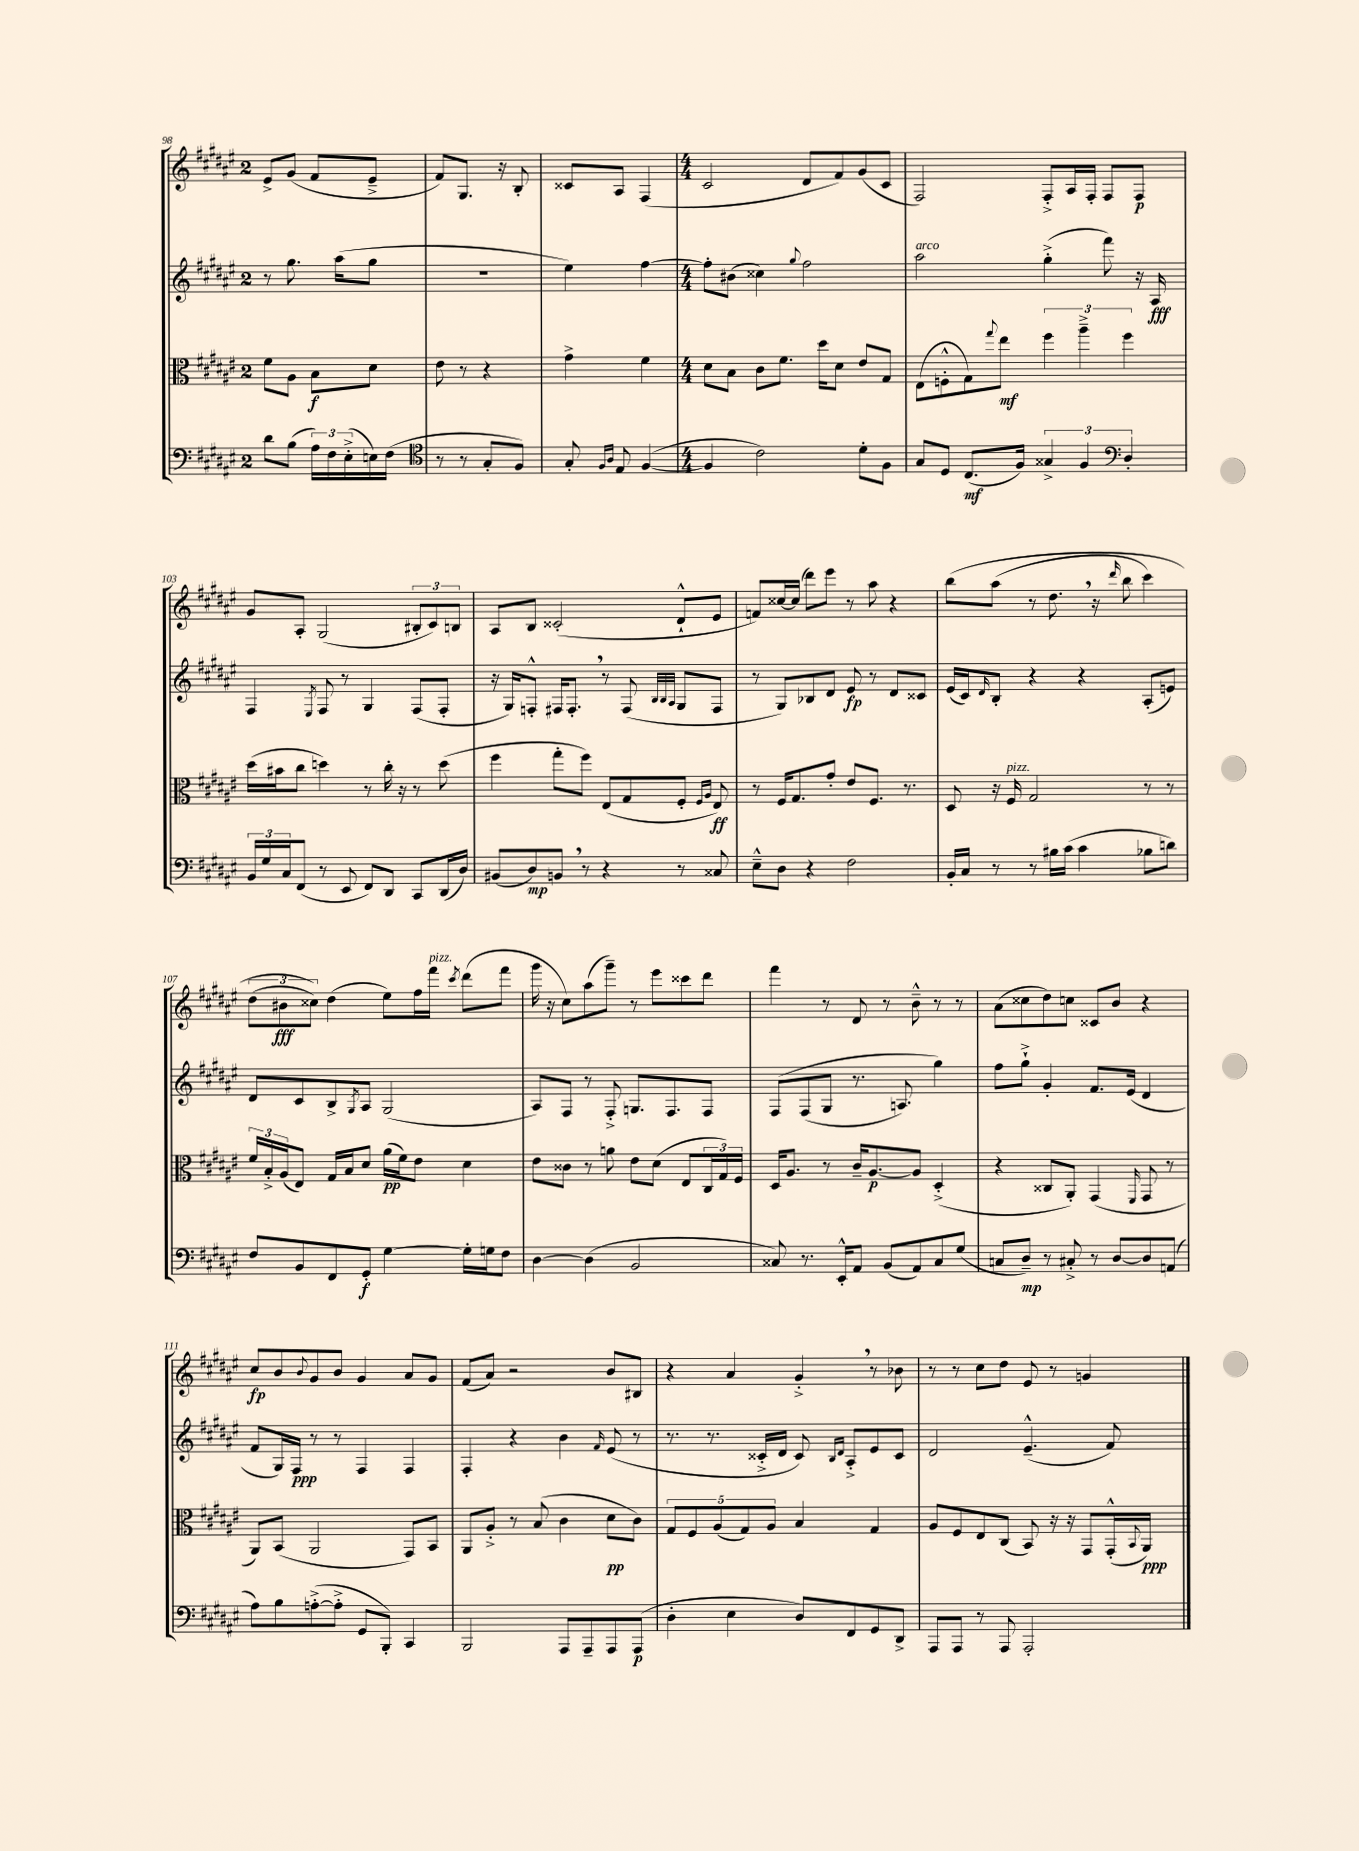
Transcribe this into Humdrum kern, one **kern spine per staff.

**kern	**kern	**kern	**kern
*staff4	*staff3	*staff2	*staff1
*clefF4	*clefC3	*clefG2	*clefG2
*k[f#c#g#d#a#e#]	*k[f#c#g#d#a#e#]	*k[f#c#g#d#a#e#]	*k[f#c#g#d#a#e#]
*M2/4	*M2/4	*M2/4	*M2/4
8d#	8f#	8r	8e#^
(8B	8A#	8.gg#	(8g#
24A#)	8B	.	8f#
24F#	.	.	.
.	.	(16aa#	.
(24E#'^	.	.	.
16E)	8d#	8gg#	8e#~^
(16F#	.	.	.
=	=	=	=
*clefC4	*	*	*
8r	8e#	2r	8f#)
8r	8r	.	8.G#
8G#'	4r	.	.
.	.	.	16r
8F#)	.	.	8B'
=	=	=	=
8G#'	4g#^	4ee#)	8c##
16qqF#	.	.	.
16qqA#	.	.	.
8E#	.	.	8A#
([4F#	4f#	[4ff#	(4F#
=	=	=	=
*M4/4	*M4/4	*M4/4	*M4/4
4F#]	8d#	8ff#']	2c#
.	8B	(8b#	.
2c#)	8c#	4cc##)	.
.	8.f#	.	.
.	.	8qqgg#	.
.	.	2ff#	8d#
.	16dd#	.	.
.	8d#	.	8f#)
8d#'	8e#	.	(8g#
8F#	8G#	.	8c#
=	=	=	=
8G#	(8E#	2aa#	2F#)
8D#	8F'^^	.	.
(8.C#	8G#)	.	.
.	8qqgg#	.	.
.	8ee#	.	.
16F#)	.	.	.
6G##^	6ff#	(4gg#'^	8F#'^
.	.	.	16A#
6F#	6aa#~^	.	.
.	.	.	16F#'
.	.	8fff#)	8F#
6D#'	6ff#	.	.
.	.	16r	8F#
.	.	16A#	.
=	=	=	=
*clefF4	*	*	*
24BB	(16dd#	4F#	8g#
24G#	.	.	.
.	16b#	.	.
24C#	.	.	.
(8FF#	8cc#	.	8A#'
.	.	8qE#	.
8r	4dd)	8F#	(2G#
8EE#	.	8r	.
8FF#)	8r	4G#	.
8DD#	16cc#'	.	.
.	16r	.	.
8CC#	8r	(8F#	12B#'
.	.	.	12c#)
(16DD#	(8dd	8F#'	.
.	.	.	12B
16D#)	.	.	.
=	=	=	=
(8BB#	4ff#	16r	8A#
.	.	16G#)	.
8D#)	.	8F'^^	8B
8BB	8gg#'	16F#	(2c##'
.	.	8.F#'	.
8r	8ff#)	.	.
4r	(8E#	8r	.
.	8G#	(8F#	.
.	.	32qqB	.
.	.	32qqB	.
.	.	32qqA#	.
8r	8F#'	8G#	8d#`^^
.	16qqF#	.	.
.	16qqA#	.	.
8C##	8E#)	8F#	8e#
=	=	=	=
8E#~^^	8r	8r	8f)
8D#	16F#	8G#)	[16cc##
.	8.G#	.	(16cc##]
4r	.	8B-	8ddd#)
.	8g#'	8d#	8eee#
2F#	8e#	8e#	8r
.	8.F#	8r	8aa#
.	.	8d#	4r
.	8.r	.	.
.	.	8c##	.
=	=	=	=
16BB'	8D#	(16e#	&(8bb
16C#	.	16c#)	.
.	.	16qqd#	.
8r	16r	8B'	(8aa#
.	16F#	.	.
8r	2G#	4r	8r
16B#	.	.	8.dd#
(16c#	.	.	.
4c#	.	4r	.
.	.	.	16r
.	.	.	16qqddd#
.	.	.	8bb
8B-	8r	(8A#'	4ccc#)
8d)	8r	8e)	.
=	=	=	=
8F#	24f#	8d#	(12dd#
.	24B'^	.	.
.	(24A#	.	12b#
8BB	8E#)	8c#	.
.	.	.	12cc##)&)
8FF#	16G#	8B^	(4dd#
.	16B	.	.
.	.	8qG#	.
8GG#'	8d#	8A#	.
[4G#	(16a#	(2G#	8ee#)
.	16f#)	.	.
.	8e#	.	16ff#
.	.	.	16fff#
.	.	.	8qccc#
16G#']	4d#	.	(8ddd#
16G	.	.	.
8F#	.	.	8fff#
=	=	=	=
[4D#	8e#	8A#)	16ggg#
.	.	.	16r
.	8c##	8F#	8cc#)
(4D#]	8r	8r	(8aa#
.	8a	8F#'^	8ggg#~)
2BB	8e#	8.G	8r
.	(8d#	.	8eee#
.	.	8.F#	.
.	8E#	.	8ccc##
.	24C#	8F#	8ddd#
.	24G#)	.	.
.	24F#	.	.
=	=	=	=
8C##)	16D#	&(8F#	4fff#
.	8.A#	.	.
8.r	.	(8F#	.
.	8r	8G#	8r
16EE#'^^	.	.	.
8AA#	16c#~	8.r	8d#
.	[8.A#	.	.
(8BB	.	.	8r
.	.	8.A)	.
8AA#)	8A#]	.	8b~^^
8C##	(4D#'^	4gg#&)	8r
(8G#	.	.	8r
=	=	=	=
8C	4r	8ff#	(8a#
8D#~)	.	8gg#`^	8cc##
8r	8C##	4g#'	8dd#)
8C#'^	8AA#')	.	8cc
8r	(4GG#	8.f#	8c##
[8D#	.	.	8b
.	.	(16e#	.
.	16qqFF#	.	.
8D#]	8GG#	4d#	4r
(8AA	8r	.	.
=	=	=	=
8A#)	8AA#)	8f#	8cc#
8B	(8BB	16G#)	8b
.	.	16F#	.
.	.	.	8qqb
([8A'^	2AA#	8r	8g#
8A'^]	.	8r	8b
8GG#	.	4F#	4g#
8BBB')	.	.	.
4CC#	8GG#)	4F#	8a#
.	8BB	.	8g#
=	=	=	=
2BBB	8AA#	4F#'	(8f#
.	8A#'^	.	8a#)
.	8r	4r	2r
.	(8B	.	.
8AAA#	4c#	4b	.
8AAA#~	.	.	.
.	.	16qqf#	.
8AAA#	8d#	(8e#	8b
(8AAA#	8c#)	8r	8B#
=	=	=	=
4D#'	10G#	8.r	4r
.	10F#	.	.
.	.	8.r	.
.	(10A#	.	.
4E#	.	.	4a#
.	10G#)	.	.
.	.	16c##'^	.
.	10A#	.	.
.	.	16d#	.
8D#)	4B	8c##)	4g#'^
.	.	16qqB	.
.	.	16qqd#	.
8FF#	.	8A#'^	.
8GG#	4G#	8e#	8r
8DD#^	.	8c##	8b-
=	=	=	=
8AAA#	8A#	2d#	8r
8AAA#	8F#	.	8r
8r	8E#	.	8cc#
8AAA#	(8C#	.	8dd#
2AAA#'	8BB)	(4.e#~^^	8e#
.	16r	.	8r
.	16r	.	.
.	8GG#	.	4g
.	(16GG#'^^	8f#)	.
.	8qqBB	.	.
.	16AA#)	.	.
==	==	==	==
*-	*-	*-	*-
